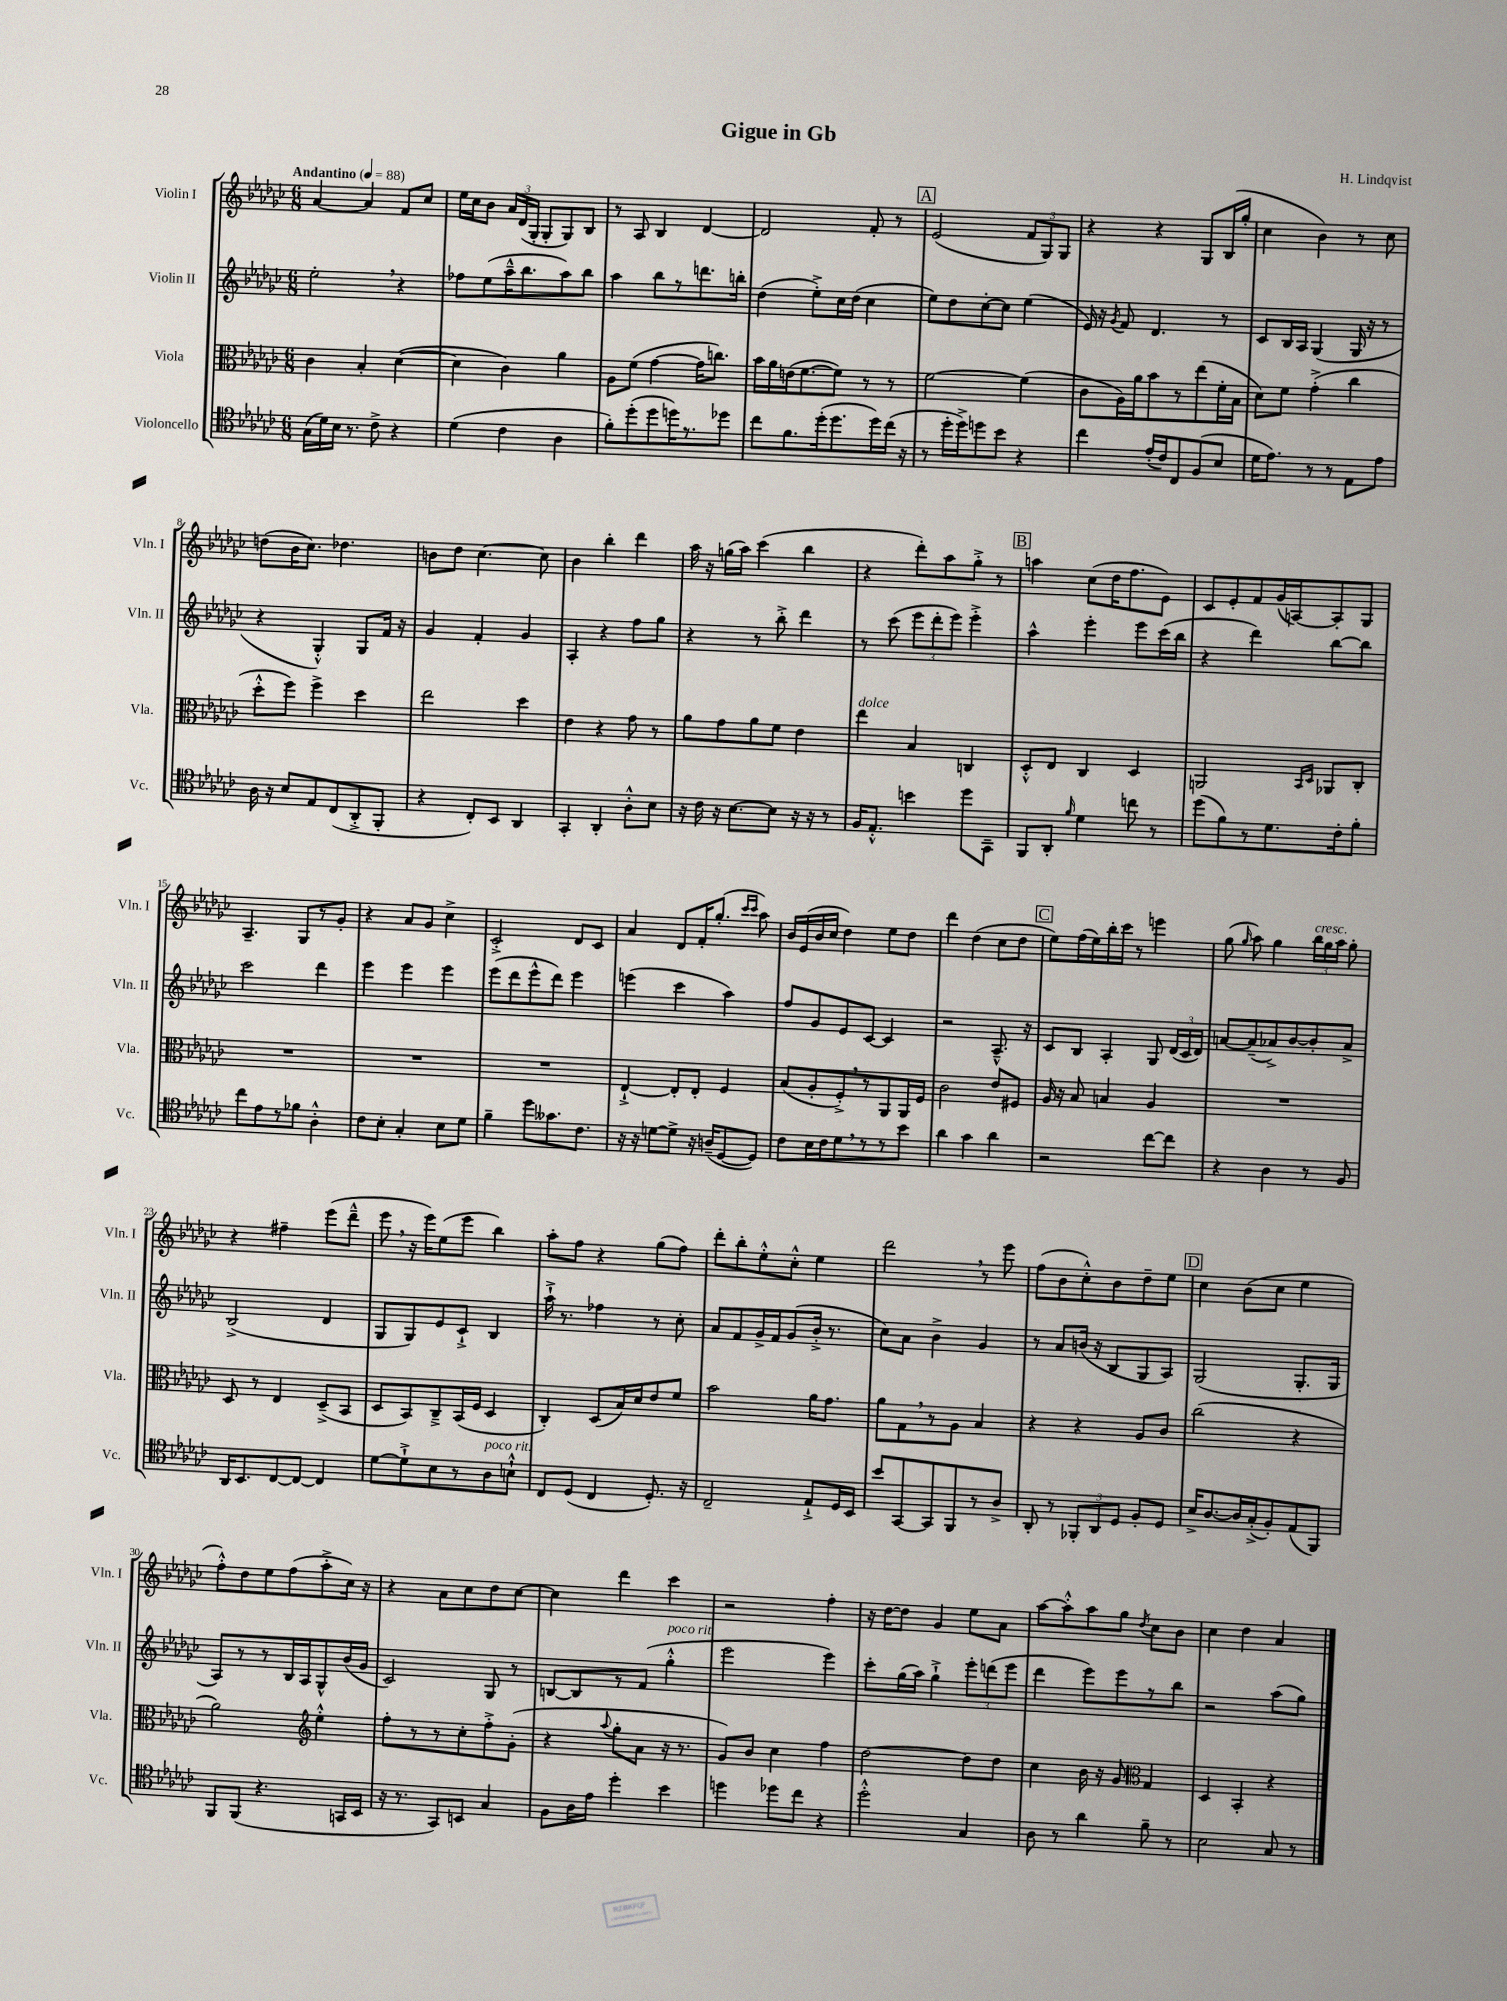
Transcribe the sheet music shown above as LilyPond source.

\header { title = "Gigue in Gb" composer = "H. Lindqvist" }
<<
\new StaffGroup <<
\new Staff = "s0" \with { instrumentName = "Violin I" shortInstrumentName = "Vln. I" } {
    \clef treble \key ges \major \numericTimeSignature \time 6/8 \tempo "Andantino" 4 = 88
    \autoBeamOff aes'4~ aes'4 f'8[ ces''8] |
    ees''16[ ces''16 bes'8] \tuplet 3/2 { aes'16[ des'16( ges16]-. } ges8[-. ges8) bes8] |
    r8 aes8 bes4 des'4~ |
    des'2 f'8-. r8 |
    \mark \markup { \box "A" } ees'2( \tuplet 3/2 { f'8[ ges8) ges8] } |
    r4 r4 ges8[ bes16( ges''16]-. |
    ces''4 bes'4) r8 ces''8 |
    d''8[( bes'16 ces''8.]) des''4. |
    b'8[ des''8] ces''4.~ ces''8 |
    bes'4 bes''4-. des'''4 |
    aes''16 r16 g''16[( aes''16]) ces'''4( bes''4 |
    r4 des'''8[-.) aes''8 ges''8]-.-> r8 |
    \mark \markup { \box "B" } a''4 ces''8[( des''16 f''8. ees'8]) |
    ces'8[ ees'8-. f'8 ges'16( a16~) a8-. ges8] |
    aes4.-- ges8[ r8 ges'8]-. |
    r4 aes'8[ ges'8] ces''4-> |
    ces'2-.-> des'8[ ces'8] |
    aes'4 des'8[ f'16-. ges''8.]-.( \grace { ces'''16[ ces'''16] } aes''8) |
    bes'16[ ees'16( bes'16 ces''16] des''4) ees''8[ des''8] |
    des'''4 des''4( ces''8[ des''8] |
    \mark \markup { \box "C" } ees''8[) f''16( ees''16) bes''16-. ces'''16] r8 e'''4 |
    ges''8( \grace { ges''16 } aes''8) ges''4 \tuplet 3/2 { bes''16[^\markup { \italic "cresc." } ges''16 aes''16] } ges''8-. |
    r4 fis''4-- ees'''8[( des'''8]---^ |
    ees'''8 \breathe r16 ees'''16[) ees''8( ees'''8] bes''4) |
    aes''8[-. f''8] r4 ges''8[( f''8]) |
    des'''8[-. bes''8-. ees''8-.-^ ces''8]-.-^ ees''4 |
    des'''2 \breathe r8 ees'''8 |
    f''8[( bes'8 ces''8-.-^) bes'8 des''8-- ees''8] |
    \mark \markup { \box "D" } ces''4 bes'8[( ces''8] ees''4 |
    f''8[-.-^) des''8 ees''8 f''8( aes''8-.-> ces''16]) r16 |
    r4 aes'8[ ces''8 des''8 ces''8]~ |
    ces''4 des'''4 ces'''4 |
    r2 f''4-. |
    r16 des''16[~ des''8] ges'4 ees''8[ aes'8] |
    aes''8[~ aes''8-.-^ aes''8 ges''8] \acciaccatura { des''8 } ces''8[ bes'8] |
    ces''4 des''4 aes'4 \bar "|." |
}
\new Staff = "s1" \with { instrumentName = "Violin II" shortInstrumentName = "Vln. II" } {
    \clef treble \key ges \major \numericTimeSignature \time 6/8
    \autoBeamOff ees''2-. \breathe r4 |
    fes''8[ ees''8( aes''16---^ bes''8. aes''8) bes''8] |
    aes''4 bes''8[ r8 d'''8. b''16]-. |
    des''4( ees''8[-.->) ces''16 des''16]( ces''4 |
    \mark \markup { \box "A" } ees''8[) des''8 ces''8~-. ces''8] ees''4( |
    ees'16) r16 \acciaccatura { ges'8 } f'8 des'4. r8 |
    ces'8[ bes16 aes16] ges4( ges16 r16 r8 |
    r4 ges4-.-^) ges8[ f'16] r16 |
    ges'4 f'4-. ges'4 |
    aes4-. r4 f''8[ ges''8] |
    r4 r8 bes''8-.-> des'''4 |
    r8 ces'''8( \tuplet 3/2 { ees'''8[ des'''8-. ees'''8]) } ees'''4-.-> |
    \mark \markup { \box "B" } aes''4-^ ees'''4-. ees'''8[ ces'''16( bes''16] |
    r4 des'''4) bes''8[~ bes''8] |
    ces'''2 des'''4 |
    ees'''4 ees'''4 ees'''4 |
    ees'''8[( des'''8 ees'''8-^ des'''8]) ees'''4 |
    e'''4( ces'''4 aes''4) |
    f''8[ ges'8 ees'8 ces'8]~ ces'4 |
    r2 aes8.---^ r16 |
    \mark \markup { \box "C" } ces'8[ bes8] aes4-. ges8 \tuplet 3/2 { des'16[( ces'16 des'16]) } |
    a'8[~ a'8--( aes'8->) bes'8~ bes'8-. aes'8]-> |
    bes2->( des'4 |
    ges8[ ges8) ees'8 ces'8]-!-> bes4 |
    aes''16-!-> r8. fes''4 r8 ces''8-. |
    aes'8[ f'8 ges'16-> f'16 ges'8( bes'16]-.-> r8. |
    ces''8[) aes'8] bes'4-> ges'4 |
    r8 aes'8[ b'16]( r16 bes8[ ges8 aes8]) |
    \mark \markup { \box "D" } ges2( ges8.[-. ges16] |
    aes8[) r8 r8 bes16 aes16 ges8-^ bes'16( ges'16] |
    ces'2) ges8 r8 |
    b8[~ b8 r8 f'8]( ges''4-.-^^\markup { \italic "poco rit." } |
    ees'''2 ees'''4) |
    ces'''8[-. ges''16( aes''16]) ges''4-!-> \tuplet 3/2 { ees'''8[-. d'''8( ees'''8] } |
    des'''4 ees'''8[) ees'''8 r8 bes''8] |
    r2 aes''8[( ges''8]) \bar "|." |
}
\new Staff = "s2" \with { instrumentName = "Viola" shortInstrumentName = "Vla." } {
    \clef alto \key ges \major \numericTimeSignature \time 6/8
    \autoBeamOff ces'4 bes4-. des'4~( |
    des'4 ces'4) aes'4 |
    aes8[ f'8]( ges'4~ ges'16[ c''8.]) |
    bes'16[ aes'16 e'16( f'8.~ f'8]) r8 r8 |
    \mark \markup { \box "A" } f'2~ f'4( |
    ces'8[ aes16) aes'16 bes'8 r8 ees''8( f'16-. bes16] |
    des'8[) f'8] ges'4-.->( ces''4 |
    des''8[-.-^ f''8]) f''4-> des''4 |
    ees''2 des''4 |
    ees'4 r4 ges'8 r8 |
    aes'8[ ges'8 aes'8 f'8] ees'4 |
    ees''4^\markup { \italic "dolce" } bes4 c4 |
    \mark \markup { \box "B" } des8[-.-^ ees8] ces4 des4 |
    a,2 \grace { bes,16[ des16] } aes,8[ ces8]-. |
    R2. |
    R2. |
    R2. |
    ees4~-!-> ees8[-. ees8]-. f4 |
    bes8[( aes8-. f8-.->) \breathe r8 aes,8 aes,16 f16] |
    ces'2 ees'8[ fis8] |
    \mark \markup { \box "C" } aes16 r16 bes8 b4 aes4 |
    R2. |
    des8 r8 ees4 des8[--->( bes,8] |
    des8[ bes,8) ces8---> bes,16( f16] des4 |
    ces4-.) des8[( bes16) des'16 ees'8 f'8] |
    bes'2 aes'16[ ges'8.] |
    aes'8[ ges8 \breathe r8 aes8] bes4 |
    r4 r4 aes8[ ces'8] |
    \mark \markup { \box "D" } ces''2( r4 |
    aes'2) \clef treble ees''4-.-^ |
    f''8[-. r8 r8 ces''8-. f''8-.-> ges'8]-.( |
    r4 \appoggiatura { aes''8 } ges''8[-. aes'8] r16 r8. |
    ges'8[) bes'8] ces''4 f''4 |
    des''2~ des''8[ des''8] |
    ces''4 bes'16 r16 ges'8 \clef alto ges4 |
    des4 bes,4-. r4 \bar "|." |
}
\new Staff = "s3" \with { instrumentName = "Violoncello" shortInstrumentName = "Vc." } {
    \clef tenor \key ges \major \numericTimeSignature \time 6/8
    \autoBeamOff ges16[( des'16) bes16] r8. ces'8-> r4 |
    des'4( ces'4 aes4 |
    f'8[-.) des''8-.( des''8 d''16) r8. des''8] |
    ces''8[ f'8. des''16-.( des''8. des''16) ces''16]( r16 |
    \mark \markup { \box "A" } r8 des''16[-. des''16->) d''8 bes'8] r4 |
    ces''4 ees'16[-.( ces'16) ces8 f8( bes8] |
    des'16[ ees'8.]) r8 r8 ees8[ ees'8] |
    aes16 r16 bes8[ ees8 ces8( aes,8-.-> f,8]-. |
    r4 ces8[-.) bes,8] aes,4 |
    ges,4-. aes,4-. aes8[-.-^ bes8] |
    r16 ces'16 r16 bes8.[~ bes8] r16 r16 r8 |
    f16[ ees8.]-.-^ b'4 des''8[ ges,8]-- |
    \mark \markup { \box "B" } f,8[ aes,8]-. \grace { f'16 } des'4 c''8 r8 |
    des''8[( f'8) r8 des'8. ces'16-. f'8]-. |
    ces''8[ ees'8 r8 fes'8] aes4-.-^ |
    ces'8[ bes8]-. ges4-. bes8[ des'8] |
    f'4-- des''8[ geses'8. ces'8.] |
    r16 r16 d'8[~ d'8]-> r16 a16[--( des8~ des8]) |
    ces'8[ bes16 ces'16 des'8 \breathe r8 r8 bes'8] |
    aes'4 ges'4 aes'4 |
    \mark \markup { \box "C" } r2 ces''8[~ ces''8] |
    r4 aes4 r8 f8 |
    aes,16[ bes,8. ces8~ ces8]~ ces4 |
    des'8[~ des'8-!-> bes8 r8 aes8^\markup { \italic "poco rit." } b8]-!-^ |
    ces8[ des8]( ces4 des8.-.) r16 |
    ces2-- ees8[-!-> des16 bes,16] |
    bes'8[ ges,8~ ges,8 f,8 r8 aes8]-> |
    aes,8-. r8 \tuplet 3/2 { fes,8[-. aes,8 des8] } f8[-. des8] |
    \mark \markup { \box "D" } bes16[-> aes8.~ aes16 ges16-.->( f8-.) ees8( f,8]) |
    f,8[ f,8]( r4. g,16[ bes,16] |
    r16 r8. ges,8[) b,8] ges4 |
    f8[ aes16 ees'16] des''4-. bes'4 |
    d''4 des''8[ ces''8] r4 |
    des''2-.-^ ges4 |
    aes8 r8 aes'4 f'8-- r8 |
    bes2 ges8 r8 \bar "|." |
}
>>
>>
